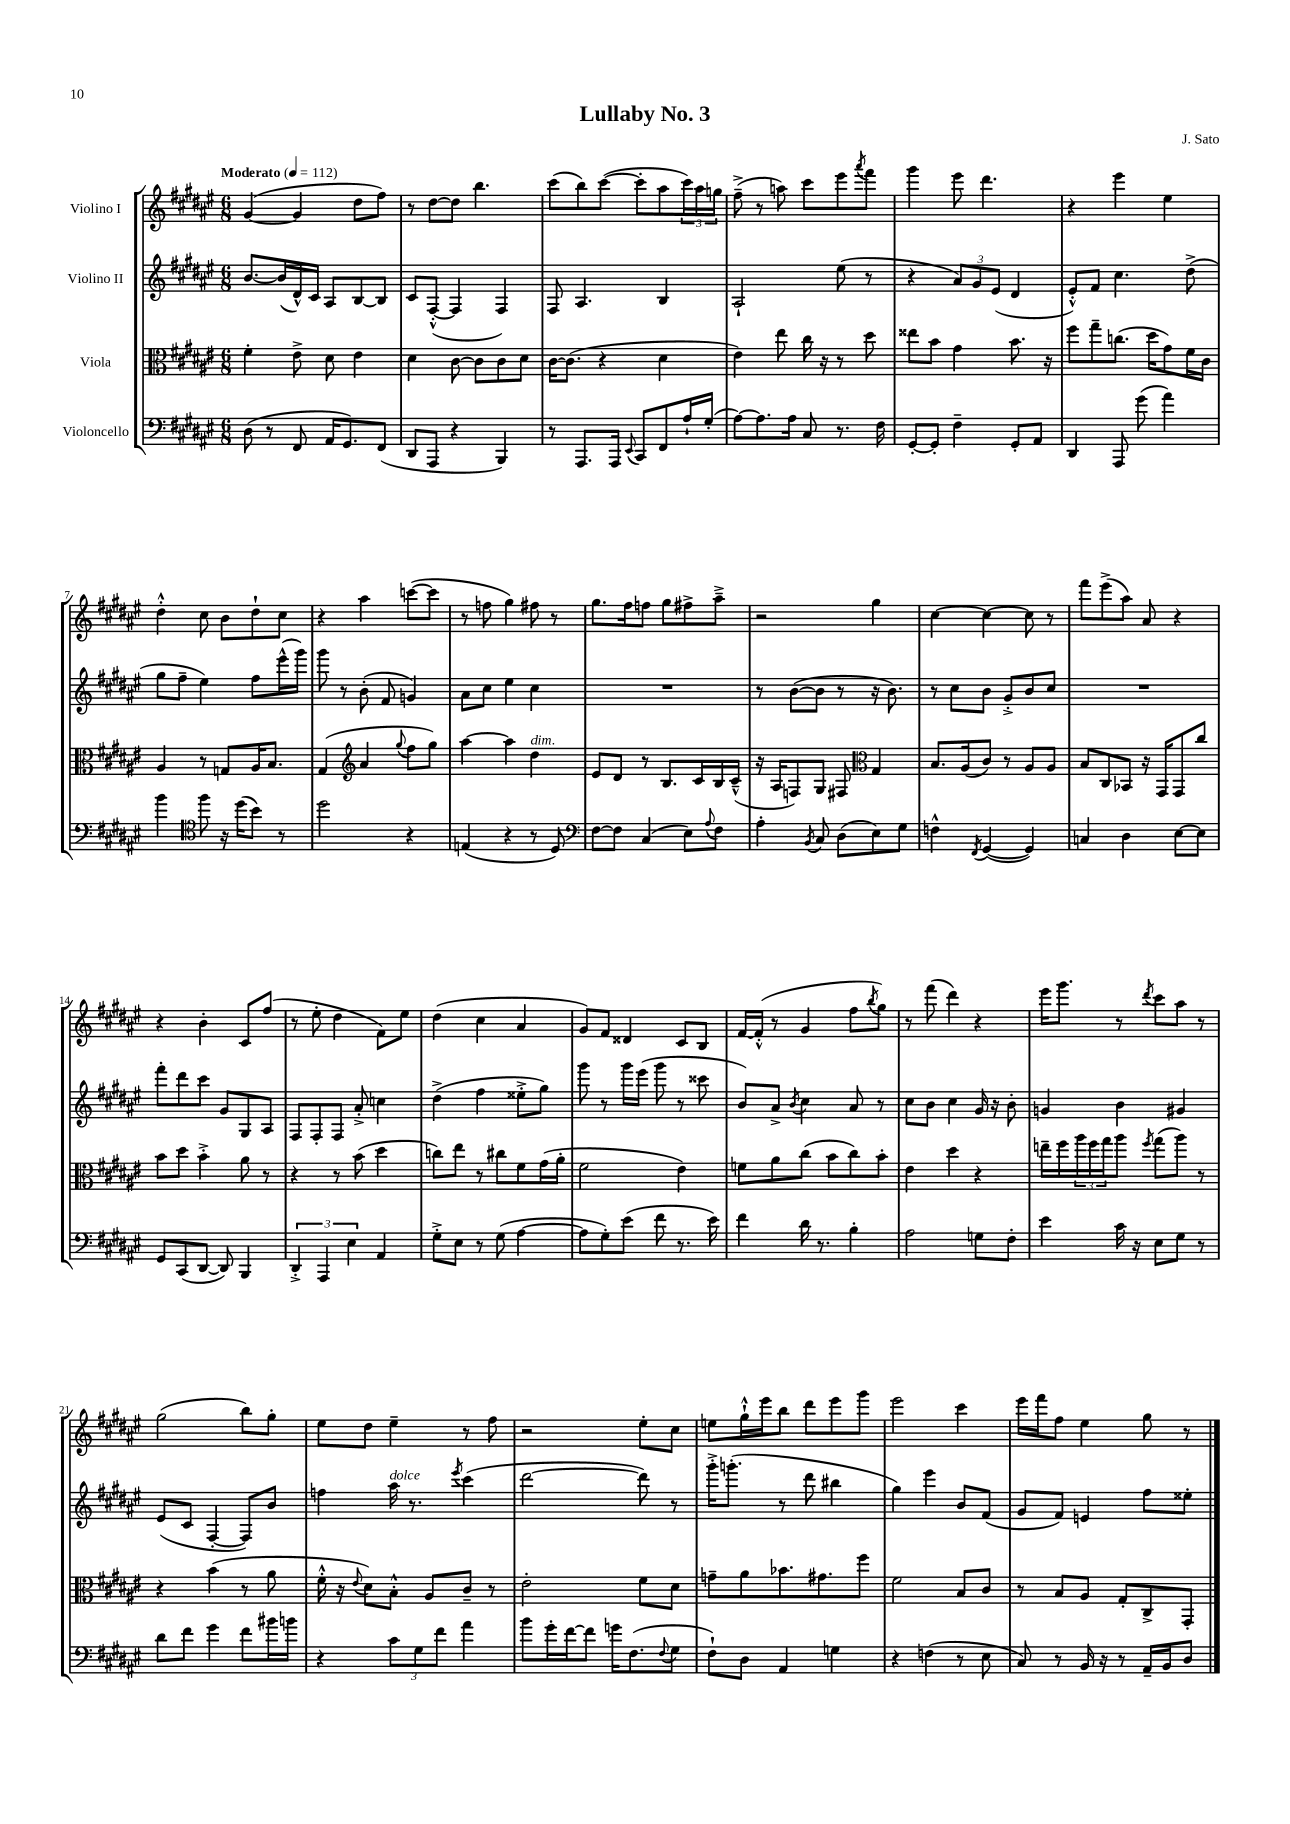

**kern	**kern	**kern	**kern
*staff4	*staff3	*staff2	*staff1
*clefF4	*clefC3	*clefG2	*clefG2
*k[f#c#g#d#a#e#]	*k[f#c#g#d#a#e#]	*k[f#c#g#d#a#e#]	*k[f#c#g#d#a#e#]
*M6/8	*M6/8	*M6/8	*M6/8
*MM112	*MM112	*MM112	*MM112
(8D#	4f#'	[8.b	([4g#
8r	.	.	.
.	.	(16b]	.
8FF#	8e#^	16d#^^)	4g#]
.	.	16c#	.
16AA#	8d#	8A#	.
8.GG#)	.	.	.
.	4e#	[8B	8dd#
(8FF#	.	8B]	8ff#)
=	=	=	=
8DD#	4d#	8c#	8r
8AAA#	.	([8F#'^^	[8dd#
4r	[8c#	4F#]	8dd#]
.	8c#]	.	4.bb
4BBB)	8c#	4F#)	.
.	8d#	.	.
=	=	=	=
8r	[16c#	8F#	(8ccc#
.	(8.c#]	.	.
8.AAA#	.	4.A#	8bb)
.	4r	.	([8ccc#
16AAA#	.	.	.
8qqEE#	.	.	.
8CC#	.	.	8ccc#']
8FF#	4d#	4B	8aa#
16A#`	.	.	24ccc#)
.	.	.	24aa#
(16G#'	.	.	.
.	.	.	24gg
=	=	=	=
[8A#)	4e#)	2A#`	(8ff#~^
8.A#]	.	.	8r
.	8ee#	.	8aa)
16A#	.	.	.
8C#	16cc#	.	8ccc#
.	16r	.	.
8.r	8r	(8ee#	8eee#
.	.	.	8qaaa#
.	8dd#	8r	8fff#
16F#	.	.	.
=	=	=	=
[8GG#'	8ee##	4r	4ggg#
8GG#']	8b	.	.
4F#~	4g#	12a#)	8eee#
.	.	12g#	.
.	.	.	4.ddd#
.	.	(12e#	.
8GG#'	8.b	4d#	.
8AA#	.	.	.
.	16r	.	.
=	=	=	=
4DD#	8ff#	8e#'^^)	4r
.	8gg#~	8f#	.
8AAA#	(8.cc	4.cc#	4eee#
(8g#	.	.	.
.	16dd#	.	.
4a#)	8g#)	.	4ee#
.	16f#	(8dd#^	.
.	16c#	.	.
=	=	=	=
4b	4A#	8gg#	4dd#'^^
.	.	8ff#~	.
*clefC4	*	*	*
8ff#	8r	4ee#)	8cc#
16r	8G	.	8b
(16dd#	.	.	.
8b)	16A#	8ff#	8dd#`
.	8.B	.	.
8r	.	(16eee#^^	8cc#
.	.	16ggg#)	.
=	=	=	=
2dd#	(4G#	8ggg#	4r
.	.	8r	.
*	*clefG2	*	*
.	4a#	(8b'	4aa#
.	.	8f#	.
.	8qqgg#	.	.
4r	8ff#	4g)	([8ccc
.	8gg#)	.	8ccc]
=	=	=	=
(4E	[4aa#	8a#	8r
.	.	8cc#	8ff
4r	4aa#]	4ee#	4gg#)
8r	4dd#	4cc#	8ff#
8D#)	.	.	8r
=	=	=	=
*clefF4	*	*	*
[8F#	8e#	2.r	8.gg#
8F#]	8d#	.	.
.	.	.	16ff#
(4C#	8r	.	8ff
.	8.B	.	8gg#
8E#)	.	.	8ff#^
.	16c#	.	.
8qqA#	.	.	.
8F#	16B	.	8aa#~^
.	(16c#~^^	.	.
=	=	=	=
4A#'	16r	8r	2r
.	16A#	.	.
.	8F)	([8b	.
8qBB	.	.	.
8C#	8G#	8b]	.
(8D#	8F#	8r	.
*	*clefC3	*	*
8E#)	4G#	16r	4gg#
.	.	8.b)	.
8G#	.	.	.
=	=	=	=
4F^^	8.B	8r	[4cc#
.	.	8cc#	.
.	(16A#	.	.
8qFF#	.	.	.
([4GG#	8c#)	8b	4cc#_
.	8r	8g#'^	.
4GG#])	8A#	8b	8cc#]
.	8A#	8cc#	8r
=	=	=	=
4C	8B	2.r	8fff#
.	8C#	.	(8eee#^
4D#	8BB-	.	8aa#)
.	16r	.	8a#
.	16GG#	.	.
[8E#	8GG#	.	4r
8E#]	8cc#	.	.
=	=	=	=
8GG#	8b	8fff#'	4r
(8CC#	8dd#	8ddd#	.
[8DD#	4b'^	8ccc#	4b'
8DD#])	.	8g#	.
4BBB	8a#	8G#	8c#
.	8r	8A#	(8ff#
=	=	=	=
6DD#'^	4r	8F#	8r
.	.	8F#'	8ee#'
6AAA#	.	.	.
.	8r	8F#	4dd#
6E#	.	.	.
.	(8b	8a#'^	.
4AA#	4dd#	4cc	8f#)
.	.	.	8ee#
=	=	=	=
8G#'^	8cc)	(4dd#^	(4dd#
8E#	8ee#	.	.
8r	8r	4ff#	4cc#
(8G#	8cc#	.	.
[4A#	8f#	8ee##'^	4a#
.	(16g#	8gg#)	.
.	16a#'	.	.
=	=	=	=
8A#]	2f#	8ggg#	8g#)
8G#')	.	8r	8f#
(8e#	.	16ggg#	4d##
.	.	(16eee#	.
8f#	.	8ggg#	.
8.r	4e#)	8r	8c#
.	.	8ccc##	8B
16e#)	.	.	.
=	=	=	=
4f#	8f	8b)	[16f#
.	.	.	(16f#'^^]
.	8a#	8a#^	8r
.	.	8qb	.
16d#	(8cc#	4cc#	4g#
8.r	.	.	.
.	8b	.	.
4B'	8cc#)	8a#	8ff#
.	.	.	8qbb
.	8b'	8r	8gg#)
=	=	=	=
2A#	4e#	8cc#	8r
.	.	8b	(8fff#
.	4dd#	4cc#	4ddd#)
8G	4r	16g#	4r
.	.	16r	.
8F#'	.	8b'	.
=	=	=	=
4e#	16ee~	4g	16eee#
.	16ff#	.	8.ggg#
.	24aa#	.	.
.	24ff#	.	.
.	24gg#	.	.
16c#	8aa#	4b	8r
16r	.	.	.
.	8qff#	.	8qddd#
8E#	(8gg#	.	8ccc#
8G#	8aa#)	4g#	8aa#
8r	8r	.	8r
=	=	=	=
8d#	4r	(8e#	(2gg#
8f#	.	8c#	.
4g#	(4b	[4F#'	.
8f#	8r	8F#])	8bb)
16b#	8a#	8b	8gg#'
16b	.	.	.
=	=	=	=
4r	16f#'^^	4ff	8ee#
.	16r	.	.
.	8qqe#	.	.
.	8d#)	.	8dd#
12c#	8B'^^	16aa#	4ee#~
.	.	8.r	.
12G#	.	.	.
.	8A#	.	.
12f#	.	.	.
.	.	8qeee#	.
4a#	8c#~	(4ccc#	8r
.	8r	.	8ff#
=	=	=	=
8b	2e#'	[2ddd#	2r
16g#'	.	.	.
[16f#	.	.	.
8f#]	.	.	.
16g	.	.	.
(8.F#	.	.	.
.	8f#	8ddd#])	8ee#'
8qqF#	.	.	.
8G#	8d#	8r	8cc#
=	=	=	=
8F#`)	8g~	16ggg#'^	8ee
.	.	(8.ggg'	.
8D#	8a#	.	16gg#`^^
.	.	.	16eee#
4AA#	8.b-	8r	8bb
.	.	8ddd#	8ddd#
.	8.g#	.	.
4G	.	4bb#	8eee#
.	8ff#	.	8ggg#
=	=	=	=
4r	2f#	4gg#)	2eee#
(4F	.	4eee#	.
8r	8B	8b	4ccc#
8E#	8c#	(8f#	.
=	=	=	=
8C#)	8r	8g#	16eee#
.	.	.	16fff#
8r	8B	8f#)	8ff#
16BB	8A#	4e	4ee#
16r	.	.	.
8r	8G#'	.	.
16AA#~	8C#^	8ff#	8gg#
16BB	.	.	.
8D#	8GG#'	8ee##'	8r
==	==	==	==
*-	*-	*-	*-
